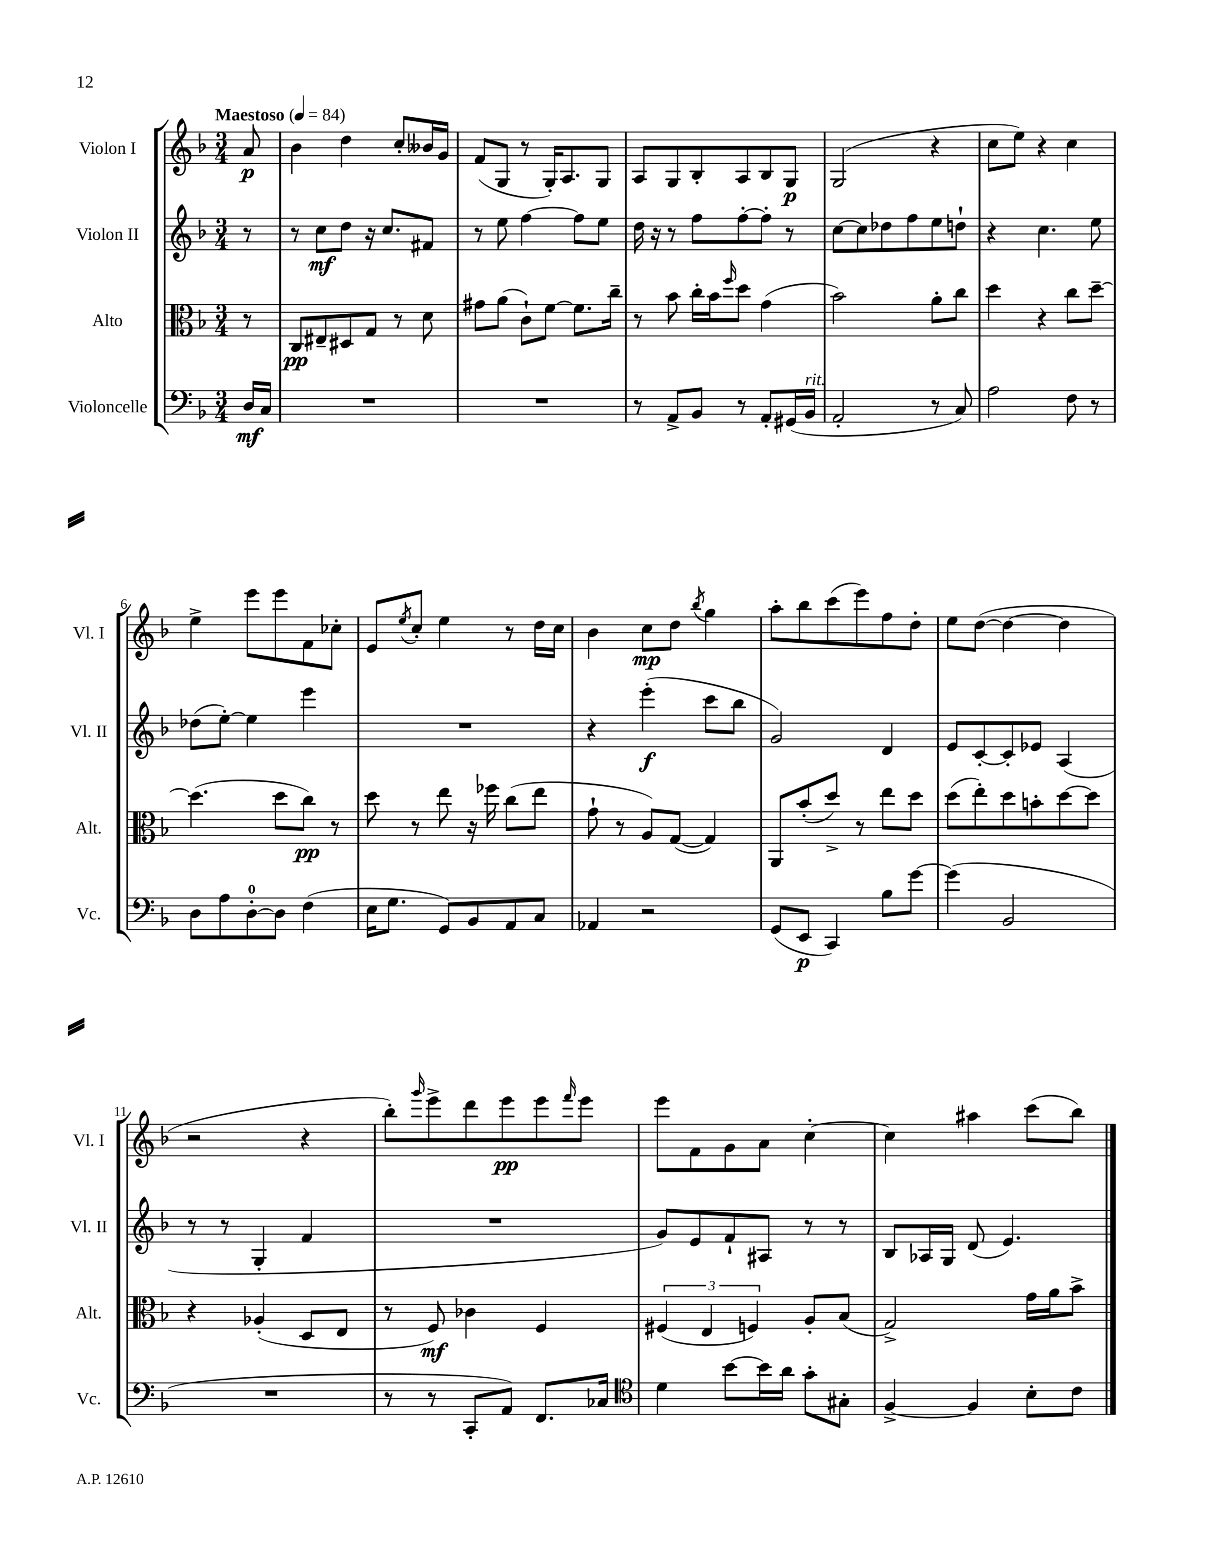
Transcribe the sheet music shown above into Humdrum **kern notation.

**kern	**kern	**kern	**kern
*staff4	*staff3	*staff2	*staff1
*clefF4	*clefC3	*clefG2	*clefG2
*k[b-]	*k[b-]	*k[b-]	*k[b-]
*M3/4	*M3/4	*M3/4	*M3/4
*MM84	*MM84	*MM84	*MM84
16D	8r	8r	8a
16C	.	.	.
=	=	=	=
2.r	8C	8r	4b-
.	8E#~	8cc	.
.	8D#	8dd	4dd
.	8G	16r	.
.	.	8.cc	.
.	8r	.	8cc'
.	8d	8f#	16b--
.	.	.	16g
=	=	=	=
2.r	8g#	8r	(8f
.	(8a	8ee	8G
.	8c`)	[4ff	8r
.	[8f	.	16G')
.	.	.	8.A
.	8.f]	8ff]	.
.	.	8ee	8G
.	16cc~	.	.
=	=	=	=
8r	8r	16dd	8A
.	.	16r	.
8AA^	8b-	8r	8G
8BB-	16cc'	8ff	8B-'
.	16b-	.	.
.	16qqff	.	.
8r	8dd	[8ff'	8A
8AA'	(4g	8ff']	8B-
(16GG#	.	8r	8G
16BB-	.	.	.
=	=	=	=
2AA'	2b-)	[8cc	(2G
.	.	8cc]	.
.	.	8dd-	.
.	.	8ff	.
8r	8a'	8ee	4r
8C)	8cc	8dd`	.
=	=	=	=
2A	4dd	4r	8cc
.	.	.	8ee)
.	4r	4.cc	4r
8F	8cc	.	4cc
8r	[8dd~	8ee	.
=	=	=	=
8D	(4.dd]	(8dd-	4ee^
8A	.	[8ee')	.
[8D'	.	4ee]	8eee
8D]	8dd	.	8eee
(4F	8cc)	4eee	8f
.	8r	.	8cc-'
=	=	=	=
16E	8dd	2.r	8e
8.G	.	.	.
.	.	.	8qee
.	8r	.	8cc'
8GG)	8ee	.	4ee
8BB-	16r	.	.
.	16ff-	.	.
8AA	(8cc	.	8r
8C	8ee	.	16dd
.	.	.	16cc
=	=	=	=
4AA-	8g`	4r	4b-
.	8r	.	.
2r	8A)	(4eee'	8cc
.	([8G	.	8dd
.	.	.	8qbb-
.	4G])	8ccc	4gg
.	.	8bb-	.
=	=	=	=
(8GG	8AA	2g)	8aa'
8EE	(8b-'	.	8bb-
4CC)	8dd^)	.	(8ccc
.	8r	.	8eee)
8B-	8ee	4d	8ff
[8g	8dd	.	8dd'
=	=	=	=
(4g]	(8dd	8e	8ee
.	8ee')	[8c'	([8dd
2BB-	8dd	8c']	4dd_
.	8b'	8e-	.
.	[8dd	(4A	4dd]
.	8dd]	.	.
=	=	=	=
2.r	4r	8r	2r
.	.	8r	.
.	(4A-'	4G'	.
.	8D	4f	4r
.	8E	.	.
=	=	=	=
8r	8r	2.r	8bb-')
.	.	.	16qqggg
8r	8F)	.	8eee^
8CC'	4c-	.	8ddd
8AA)	.	.	8eee
8.FF	4F	.	8eee
.	.	.	16qqfff
.	.	.	8eee
16C-	.	.	.
=	=	=	=
*clefC4	*	*	*
4d	(6F#	8g)	8eee
.	.	8e	8f
.	6E	.	.
[8b-	.	8f`	8g
.	6F)	.	.
16b-]	.	8A#	8a
16a	.	.	.
8g'	8A'	8r	[4cc'
8G#'	(8B-	8r	.
=	=	=	=
[4F^	2G^)	8B-	4cc]
.	.	16A-	.
.	.	16G	.
4F]	.	(8d	4aa#
.	.	4.e)	.
8B-'	16g	.	(8ccc
.	16a	.	.
8c	8b-^	.	8bb-)
==	==	==	==
*-	*-	*-	*-
